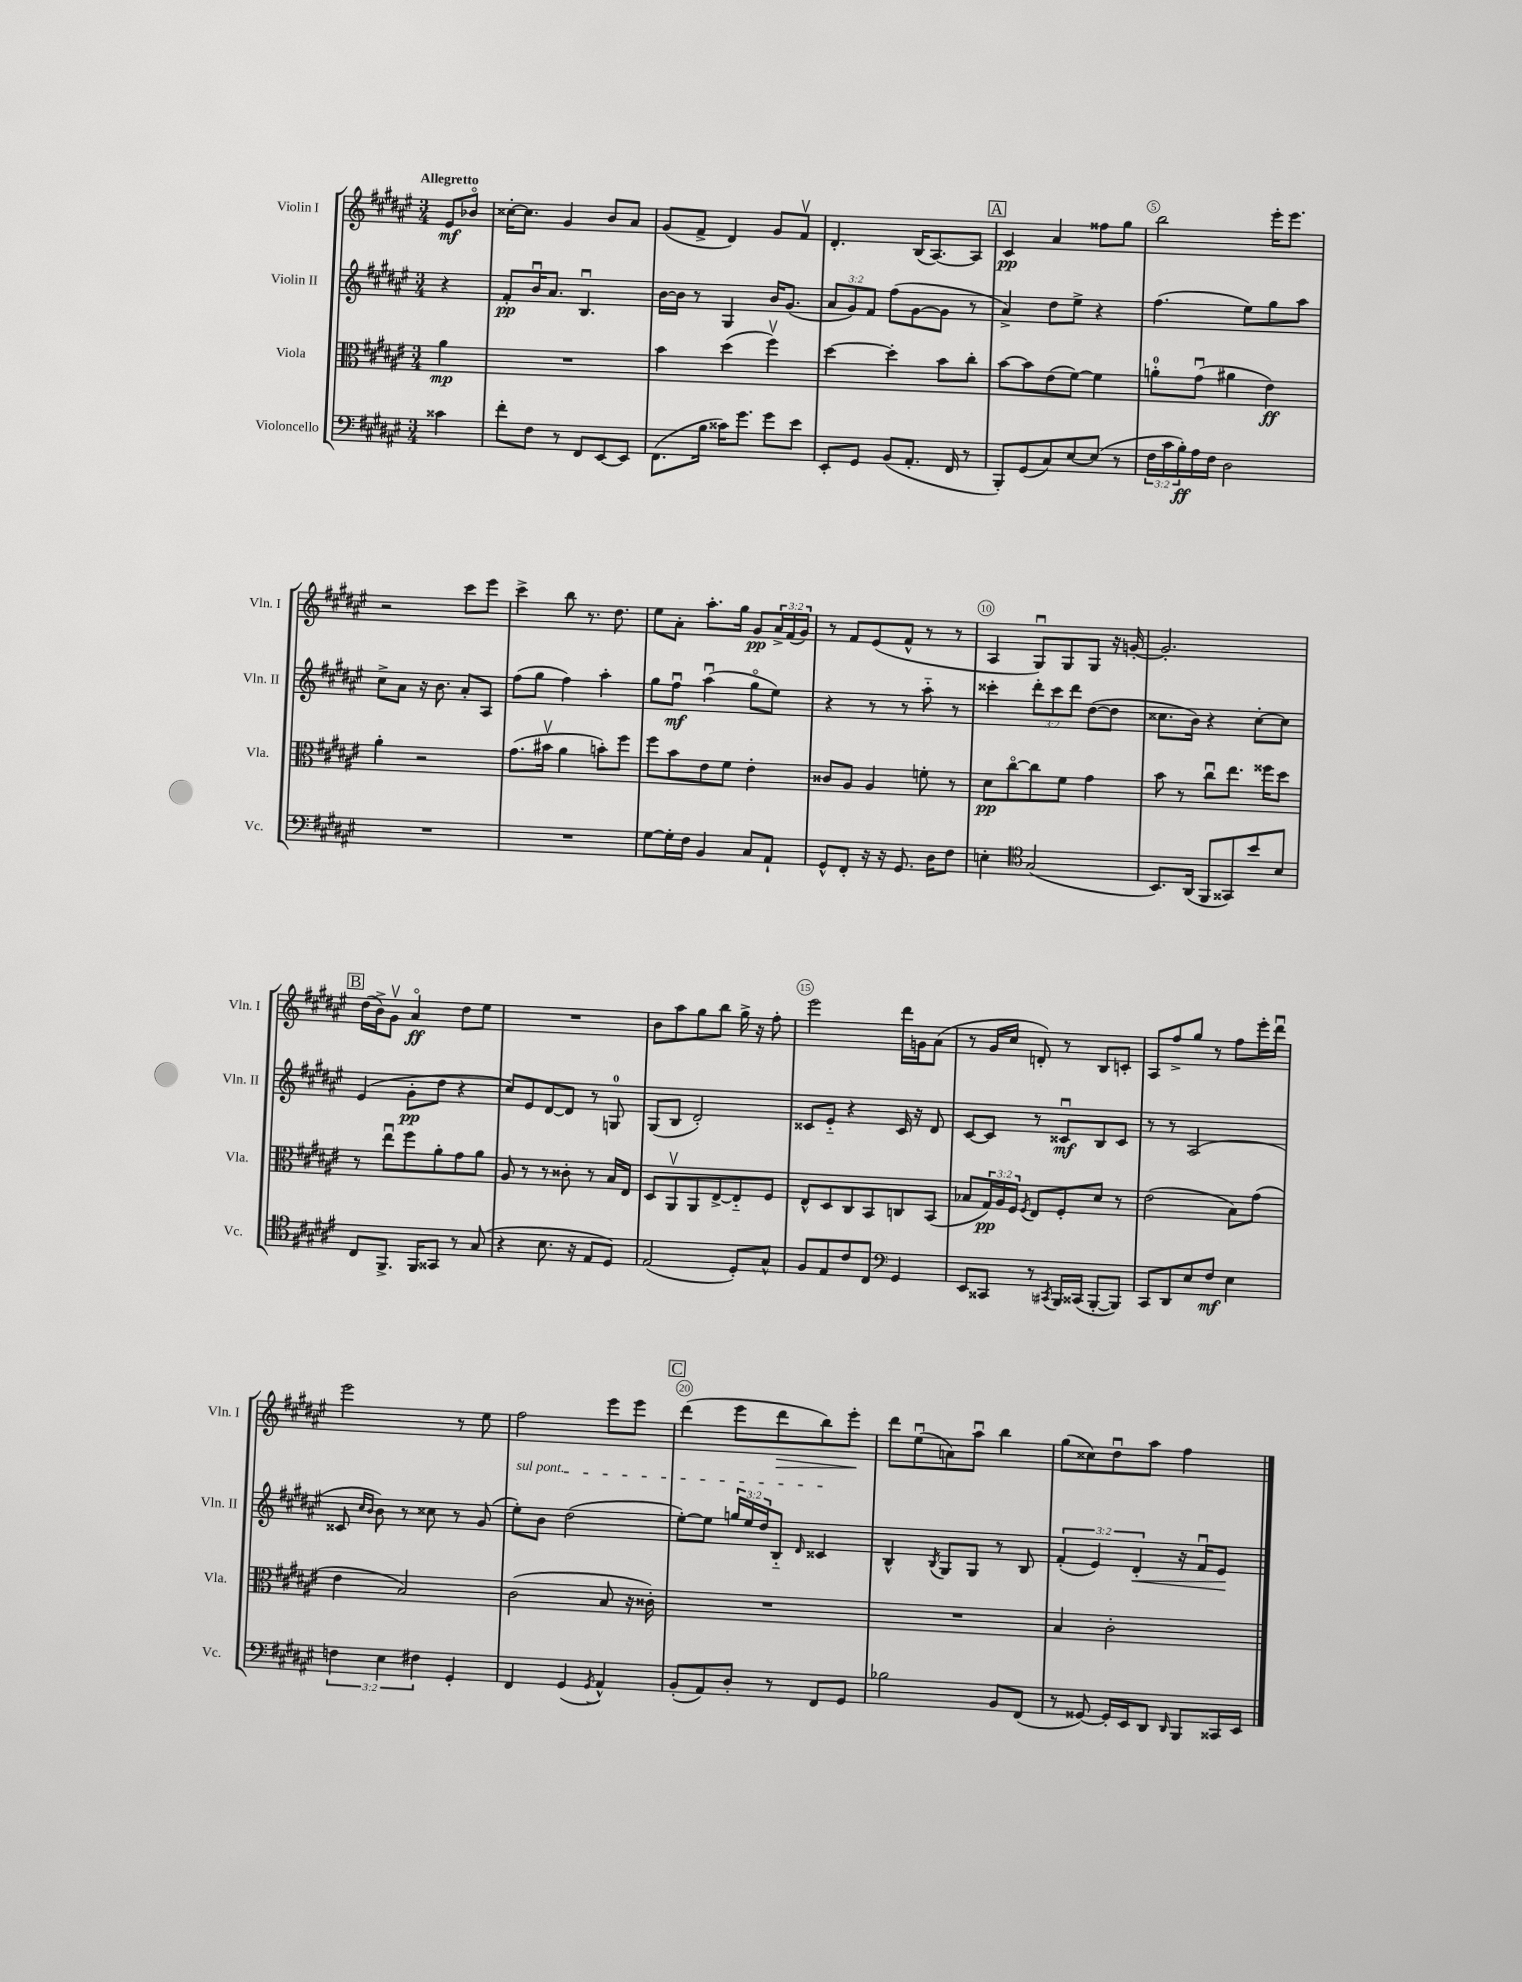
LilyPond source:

<<
\new StaffGroup <<
\new Staff = "s0" \with { instrumentName = "Violin I" shortInstrumentName = "Vln. I" } {
    \clef treble \key fis \major \numericTimeSignature \time 3/4 \override Staff.TupletNumber.text = #tuplet-number::calc-fraction-text \partial 4 \tempo "Allegretto"
    eis'8\mf bes'8\flageolet |
    cisis''16~-. cisis''8. gis'4 b'8 ais'8 |
    gis'8( fis'8-> dis'4) gis'8 fis'8\upbow |
    dis'4.-. b16( ais8.~) ais8 |
    \mark \markup { \box "A" } cis'4\pp ais'4 fisis''8 gis''8 |
    b''2 eis'''16-. eis'''8. |
    r2 cis'''8 eis'''8 |
    cis'''4-> b''8 r8. dis''8. |
    eis''8 ais'8-. ais''8.-. gis''16 gis'8\pp \tuplet 3/2 { ais'16-> fis'16( gis'16) } |
    r8 fis'8 eis'8( fis'8-^ r8 r8 |
    ais4 gis8\downbow) gis8 gis8 r16 g'16~-. |
    g'2.-. |
    \mark \markup { \box "B" } dis''16( b'16->) gis'8\upbow ais'4\flageolet\ff dis''8 eis''8 |
    R2. |
    b'8 ais''8 gis''8 b''8 gis''16-> r16 fis''8-. |
    eis'''2 dis'''16 g'16 ais'8( |
    r8 gis'16 cis''16 d'8-.) r8 b8 c'8-. |
    ais8 fis''8-> gis''8 r8 fis''8 eis'''16-. dis'''16\downbow |
    eis'''2 r8 eis''8 |
    fis''2 eis'''8 eis'''8 |
    \mark \markup { \box "C" } dis'''4( eis'''8 dis'''8\> b''8) eis'''8-.\! |
    dis'''8 eis''8\downbow( a'8) ais''8\downbow b''4 |
    gis''8( cisis''8) dis''8\downbow ais''8 fis''4 \bar "|." |
}
\new Staff = "s1" \with { instrumentName = "Violin II" shortInstrumentName = "Vln. II" } {
    \clef treble \key fis \major \numericTimeSignature \time 3/4 \override Staff.TupletNumber.text = #tuplet-number::calc-fraction-text \partial 4
    r4 |
    fis'8-.\pp b'16\downbow ais'8. b4.\downbow |
    b'16~ b'16 r8 gis4 b'16 gis'8.( |
    \tuplet 3/2 { ais'8 gis'8) fis'8 } fis''8( gis'8~ gis'8 r8 |
    \mark \markup { \box "A" } ais'4->) dis''8 eis''8-> r4 |
    fis''4.( eis''8) gis''8 ais''8 |
    cis''8-> ais'8 r16 b'8. ais'8-. ais8 |
    fis''8( gis''8 fis''4) ais''4-. |
    gis''8 fis''8\downbow\mf ais''4\downbow( gis''8\flageolet eis''8) |
    r4 r8 r8 ais''8-_ r8 |
    cisis'''4-. \tuplet 3/2 { dis'''8-. cisis'''8 dis'''8 } dis''8~( dis''8 |
    cisis''8. b'16) r4 cisis''8~-. cisis''8 |
    \mark \markup { \box "B" } eis'4( gis'8-.\pp dis''8 r4 |
    cis''8) eis'8 dis'8~ dis'8 r8 g8-0 |
    gis8( b8 dis'2-.) |
    cisis'8 eis'8-_ r4 cisis'16 r16 dis'8 |
    cis'8~ cis'8 r8 cisis'8\downbow\mf b8 cisis'8 |
    r8 r8 ais2( |
    cisis'8 \grace { cis''16 b'16 } b'8) r8 cisis''8 r8 gis'8( |
    \once \override TextSpanner.bound-details.left.text = \markup { \italic "sul pont." } eis''8-.\startTextSpan) b'8 dis''2( |
    \mark \markup { \box "C" } eis''8~-.) eis''8 \tuplet 3/2 { g''16 eis''16 dis''16 } b8-_ \grace { dis'16 } cisis'4\stopTextSpan |
    b4-^ \acciaccatura { b8 } gis8 gis8 r8 b8 |
    \tuplet 3/2 { fis'4-.( eis'4) dis'4-.\< } r16 fis'16\downbow eis'8\! \bar "|." |
}
\new Staff = "s2" \with { instrumentName = "Viola" shortInstrumentName = "Vla." } {
    \clef alto \key fis \major \numericTimeSignature \time 3/4 \override Staff.TupletNumber.text = #tuplet-number::calc-fraction-text \partial 4
    ais'4\mp |
    R2. |
    b'4 dis''4( fis''4\upbow) |
    dis''4~ dis''4-. b'8 cis''8-. |
    \mark \markup { \box "A" } b'8~ b'8 eis'8( fis'8~) fis'4 |
    a'8-0-. gis'8\downbow( ais'4 eis'4\ff) |
    ais'4-. r2 |
    gis'8.( bis'16\upbow ais'4 b'8-.) fis''8 |
    fis''8 b'8 eis'8 fis'8 eis'4-. |
    cisis'8 ais8 ais4 f'8-. r8 |
    dis'8\pp cis''8~\flageolet cis''8 fis'8 gis'4 |
    b'8 r8 cis''8\downbow eis''8. fisis''16 dis''8 |
    \mark \markup { \box "B" } r8 eis''8\downbow fis''8 ais'8-. gis'8 ais'8 |
    ais8 r8 r8 cisis'8-. r8 b16 eis16 |
    dis8 ais,8\upbow ais,8 eis8~-> eis8-_ fis8 |
    eis8-^ dis8 cis8 b,8 c8 b,8( |
    bes8 \tuplet 3/2 { gis16\pp) ais16 fis16 } \acciaccatura { fis8 } eis8 fis8-. dis'8 r8 |
    eis'2( b8) gis'8( |
    eis'4 b2) |
    cis'2( b8 r16 cisis'16-.) |
    \mark \markup { \box "C" } R2. |
    R2. |
    b4 cis'2-. \bar "|." |
}
\new Staff = "s3" \with { instrumentName = "Violoncello" shortInstrumentName = "Vc." } {
    \clef bass \key fis \major \numericTimeSignature \time 3/4 \override Staff.TupletNumber.text = #tuplet-number::calc-fraction-text \partial 4
    cisis'4 |
    fis'8-. fis8 r8 fis,8 eis,8~ eis,8 |
    fis,8.( b16 cisis'16) gis'8. gis'8 eis'8 |
    eis,8-. gis,8 b,8( ais,8.-. fis,16 r8 |
    \mark \markup { \box "A" } b,,8-.) gis,8( cis8) eis8~ eis8( r8 |
    \tuplet 3/2 { fis16 cis'16 b16-.\ff) } ais16 fis16 dis2 |
    R2. |
    R2. |
    gis8~ gis16-. fis16 b,4 cis8 ais,8-! |
    gis,8-^ fis,8-. r16 r16 gis,8. dis16 fis8 |
    e4-. \clef tenor gis2( |
    b,8.) ais,16( fis,8 gisis,8) b'8 b8 |
    \mark \markup { \box "B" } cis8 fis,8.-> fis,16 gisis,8 r8 gis8( |
    r4 b8. r16 eis8 dis8) |
    eis2( dis8-.) gis8-^ |
    fis8 eis8 cis'8 cis8 \clef bass gis,4 |
    eis,8 cisis,8 r8 \acciaccatura { cis,8 } b,,16 cisis,16( b,,8~-. b,,8) |
    cis,8 dis,8 eis8 fis8\mf eis4 |
    \tuplet 3/2 { f4 eis4 fis4 } gis,4-. |
    fis,4 gis,4( \acciaccatura { gis,8 } ais,4-^) |
    \mark \markup { \box "C" } b,8-.( ais,8) dis8-. r8 fis,8 gis,8 |
    bes2 b,8 fis,8( |
    r8 gisis,8~) gisis,16-. eis,16 dis,8 \grace { dis,16 } b,,8 cisis,16 eis,16 \bar "|." |
}
>>
>>
\layout { \context { \Score \override BarNumber.break-visibility = ##(#f #t #t) barNumberVisibility = #(every-nth-bar-number-visible 5) \override BarNumber.stencil = #(make-stencil-circler 0.1 0.3 ly:text-interface::print) } }
